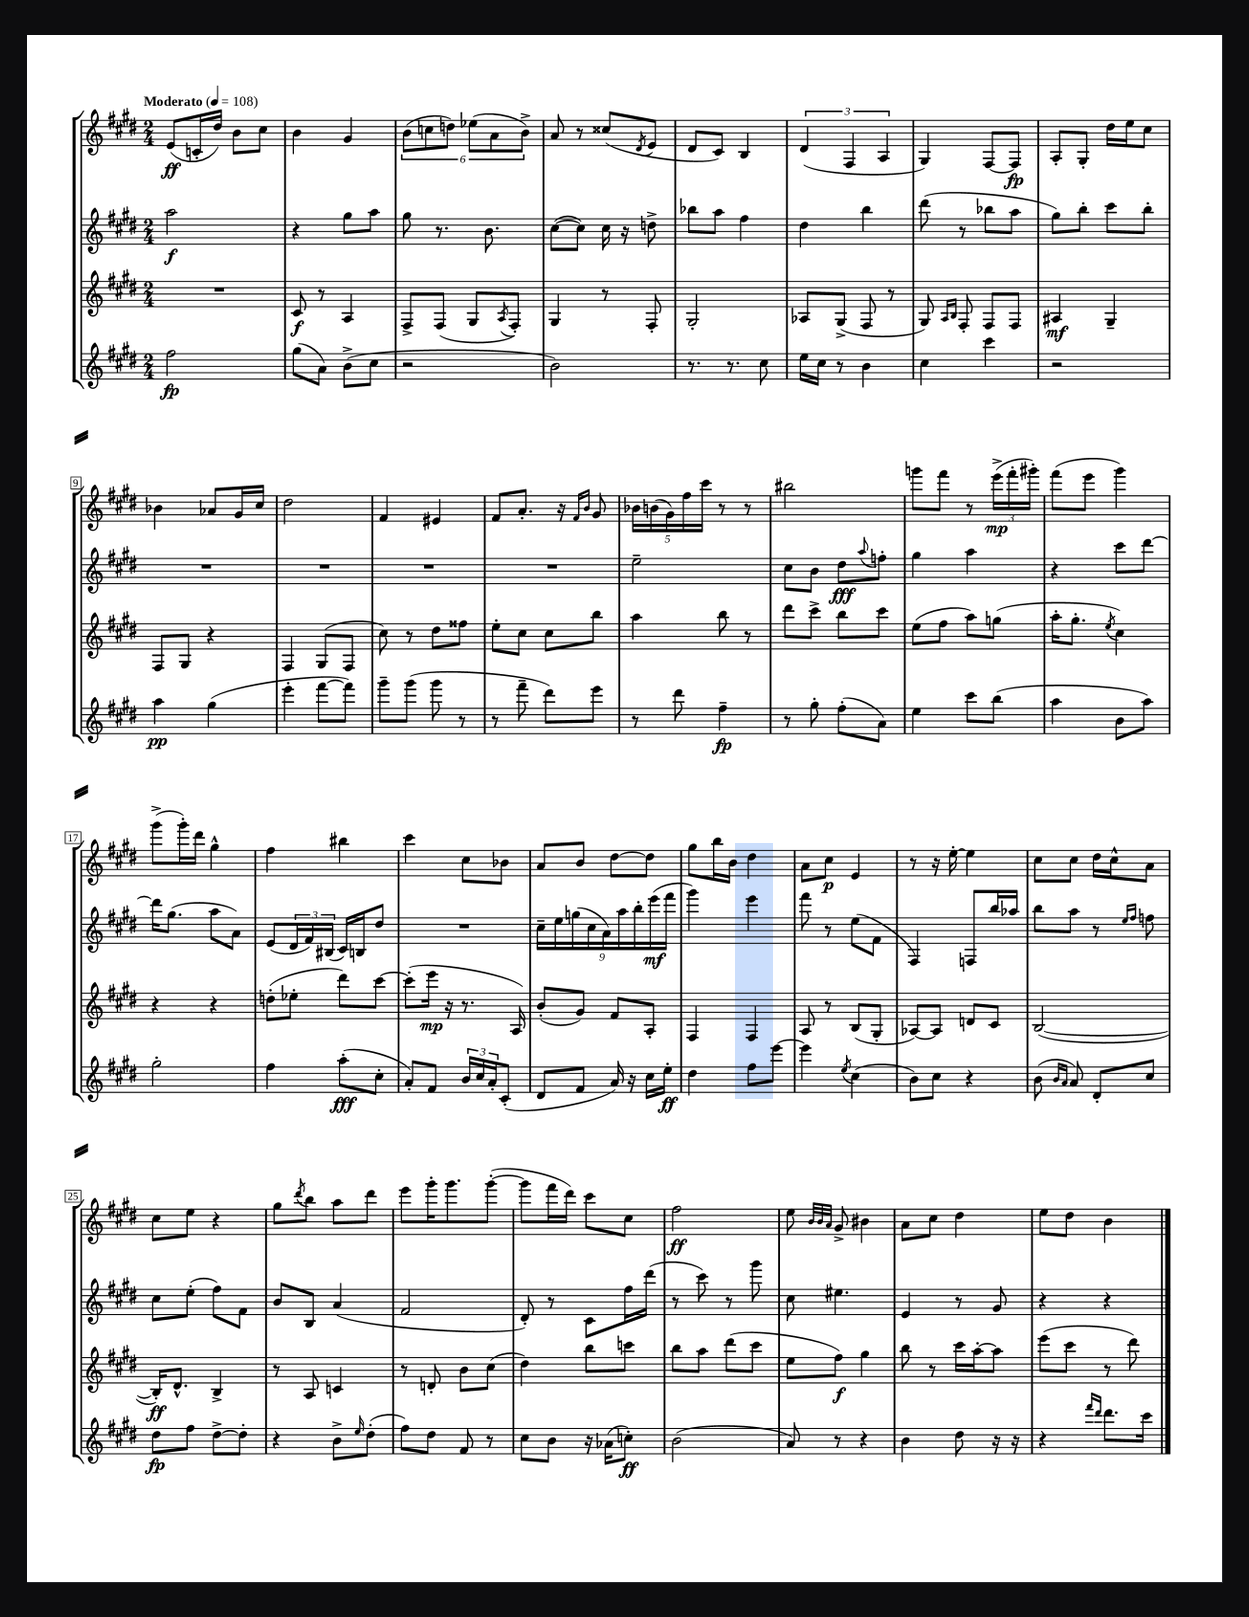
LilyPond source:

<<
\new StaffGroup <<
\new Staff = "s0" {
    \clef treble \key e \major \numericTimeSignature \time 2/4 \tempo "Moderato" 4 = 108
    e'8\ff( c'16-. dis''16) b'8 cis''8 |
    b'4 gis'4 |
    \tuplet 6/4 { b'8( c''8 d''8) ees''8( a'8 b'8->) } |
    a'8 r8 cisis''8( \acciaccatura { dis'8 } e'8 |
    dis'8 cis'8) b4 |
    \tuplet 3/2 { dis'4( fis4 a4 } |
    gis4) fis8~ fis8\fp |
    a8-. gis8-. dis''16 e''16 cis''8 |
    bes'4 aes'8 gis'16 cis''16 |
    dis''2 |
    fis'4 eis'4 |
    fis'8 a'8.-. r16 \grace { fis'16 b'16 } gis'8 |
    \tuplet 5/4 { bes'16 b'16( gis'16) fis''16 cis'''16 } r8 r8 |
    bis''2 |
    g'''8 fis'''8 r8 \tuplet 3/2 { e'''16->\mp( fis'''16-. gis'''16-.) } |
    fis'''8( e'''8 gis'''4) |
    gis'''8->( gis'''16-.) dis'''16 gis''4-^ |
    fis''4 bis''4 |
    cis'''4 cis''8 bes'8 |
    a'8 b'8 dis''8~ dis''8 |
    gis''8 b''16 b'16 dis''4 |
    a'8 cis''8\p e'4 |
    r8 r16 e''16~-. e''4 |
    cis''8 cis''8 dis''16 cis''16-^ a'8 |
    cis''8 e''8 r4 |
    gis''8 \acciaccatura { dis'''8 } b''8 a''8 dis'''8 |
    e'''8 gis'''16-. gis'''8. gis'''8~-.( |
    gis'''8 fis'''16 dis'''16) cis'''8 cis''8 |
    fis''2\ff |
    e''8 \grace { b'32 b'32 a'32 } gis'8-> bis'4 |
    a'8 cis''8 dis''4 |
    e''8 dis''8 b'4 \bar "|." |
}
\new Staff = "s1" {
    \clef treble \key e \major \numericTimeSignature \time 2/4
    a''2\f |
    r4 gis''8 a''8 |
    gis''8 r8. b'8. |
    cis''8~( cis''8) cis''16 r16 d''8-> |
    bes''8 a''8 fis''4 |
    dis''4 b''4 |
    dis'''8( r8 bes''8 a''8 |
    gis''8) b''8-. cis'''8 b''8-. |
    R2 |
    R2 |
    R2 |
    R2 |
    e''2-- |
    cis''8 b'8 dis''8\fff \appoggiatura { a''8 } f''8-. |
    gis''4 a''4 |
    r4 cis'''8 dis'''8~ |
    dis'''16 gis''8.( a''8 a'8) |
    e'8( \tuplet 3/2 { dis'16 fis'16) bis16( } cis'16) b16 dis''8 |
    R2 |
    \tuplet 9/8 { cis''16-- e''16 g''16( cis''16 a'16) a''16 b''16-. e'''16\mf( fis'''16 } |
    gis'''4) e'''4 |
    fis'''8 r8 e''8( fis'8 |
    fis4) f8 b''16 aes''16 |
    b''8 a''8 r8 \grace { e''16 fis''16 } f''8 |
    cis''8 e''8-.( fis''8) fis'8 |
    b'8 b8 a'4( |
    fis'2 |
    dis'8-.) r8 cis'8 fis''16 dis'''16( |
    r8 cis'''8) r8 gis'''8 |
    cis''8 eis''4. |
    e'4 r8 gis'8 |
    r4 r4 \bar "|." |
}
\new Staff = "s2" {
    \clef treble \key e \major \numericTimeSignature \time 2/4
    R2 |
    cis'8\f r8 a4 |
    fis8-> fis8( gis8 \acciaccatura { a8 } fis8-.) |
    gis4 r8 fis8-. |
    gis2-. |
    aes8 gis8->( fis8 r8 |
    gis8) \grace { a16 b16 } fis8-. fis8 fis8 |
    ais4\mf gis4-- |
    fis8 gis8 r4 |
    fis4 gis8( fis8 |
    cis''8) r8 dis''8 fisis''8 |
    e''8-. cis''8 cis''8 b''8 |
    a''4 b''8 r8 |
    dis'''8 cis'''8-> b''8 cis'''8 |
    e''8( fis''8 a''8) g''8( |
    a''16-. gis''8.-. \acciaccatura { e''8 } cis''4) |
    r4 r4 |
    d''8-.( ees''8-. dis'''8) cis'''8~ |
    cis'''8-.( e'''16\mp r16 r8. a16) |
    b'8-.( gis'8) fis'8 a8-. |
    fis4 fis4 |
    a8 r8 b8( gis8-. |
    aes8~) aes8 d'8 cis'8 |
    b2~( |
    b16-.\ff) dis'8.-^ b4-> |
    r8 a8 c'4 |
    r8 d'8-. b'8 cis''8( |
    dis''4) b''8 c'''8 |
    b''8 a''8 dis'''8( cis'''8 |
    e''8 fis''8\f) gis''4 |
    b''8 r8 cis'''16 a''16~-. a''8 |
    e'''8( cis'''8 r8 dis'''8) \bar "|." |
}
\new Staff = "s3" {
    \clef treble \key e \major \numericTimeSignature \time 2/4
    fis''2\fp |
    gis''8( a'8) b'8->( cis''8 |
    r2 |
    b'2) |
    r8. r8. cis''8 |
    e''16 cis''16 r8 b'4 |
    cis''4 cis'''4 |
    r2 |
    a''4\pp gis''4( |
    e'''4-. fis'''8~ fis'''8) |
    gis'''8-- gis'''8( gis'''8 r8 |
    r8 fis'''8-- dis'''8) e'''8 |
    r8 dis'''8 fis''4--\fp |
    r8 gis''8-. fis''8-.( a'8) |
    e''4 cis'''8 b''8( |
    a''4 b'8 a''8) |
    gis''2-. |
    fis''4 a''8-.\fff( cis''8-. |
    a'8-.) fis'8 \tuplet 3/2 { b'16 cis''16 a'16-. } cis'8-.( |
    dis'8 fis'8 a'16) r16 cis''16 e''16-.\ff |
    dis''4 fis''8 e'''8~ |
    e'''4 \acciaccatura { e''8 } cis''4( |
    b'8) cis''8 r4 |
    b'8( \grace { b'16 a'16 } a'8) dis'8-. cis''8 |
    dis''8\fp fis''8 dis''8~-> dis''8-. |
    r4 b'8-> \grace { e''16 } dis''8-.( |
    fis''8) dis''8 fis'8 r8 |
    cis''8 b'8 r16 aes'16( c''8-.\ff) |
    b'2( |
    a'8) r8 r4 |
    b'4 dis''8 r16 r16 |
    r4 \grace { fis'''16 dis'''16 } dis'''8. cis'''16 \bar "|." |
}
>>
>>
\layout { \context { \Score \override BarNumber.stencil = #(make-stencil-boxer 0.1 0.3 ly:text-interface::print) } }
